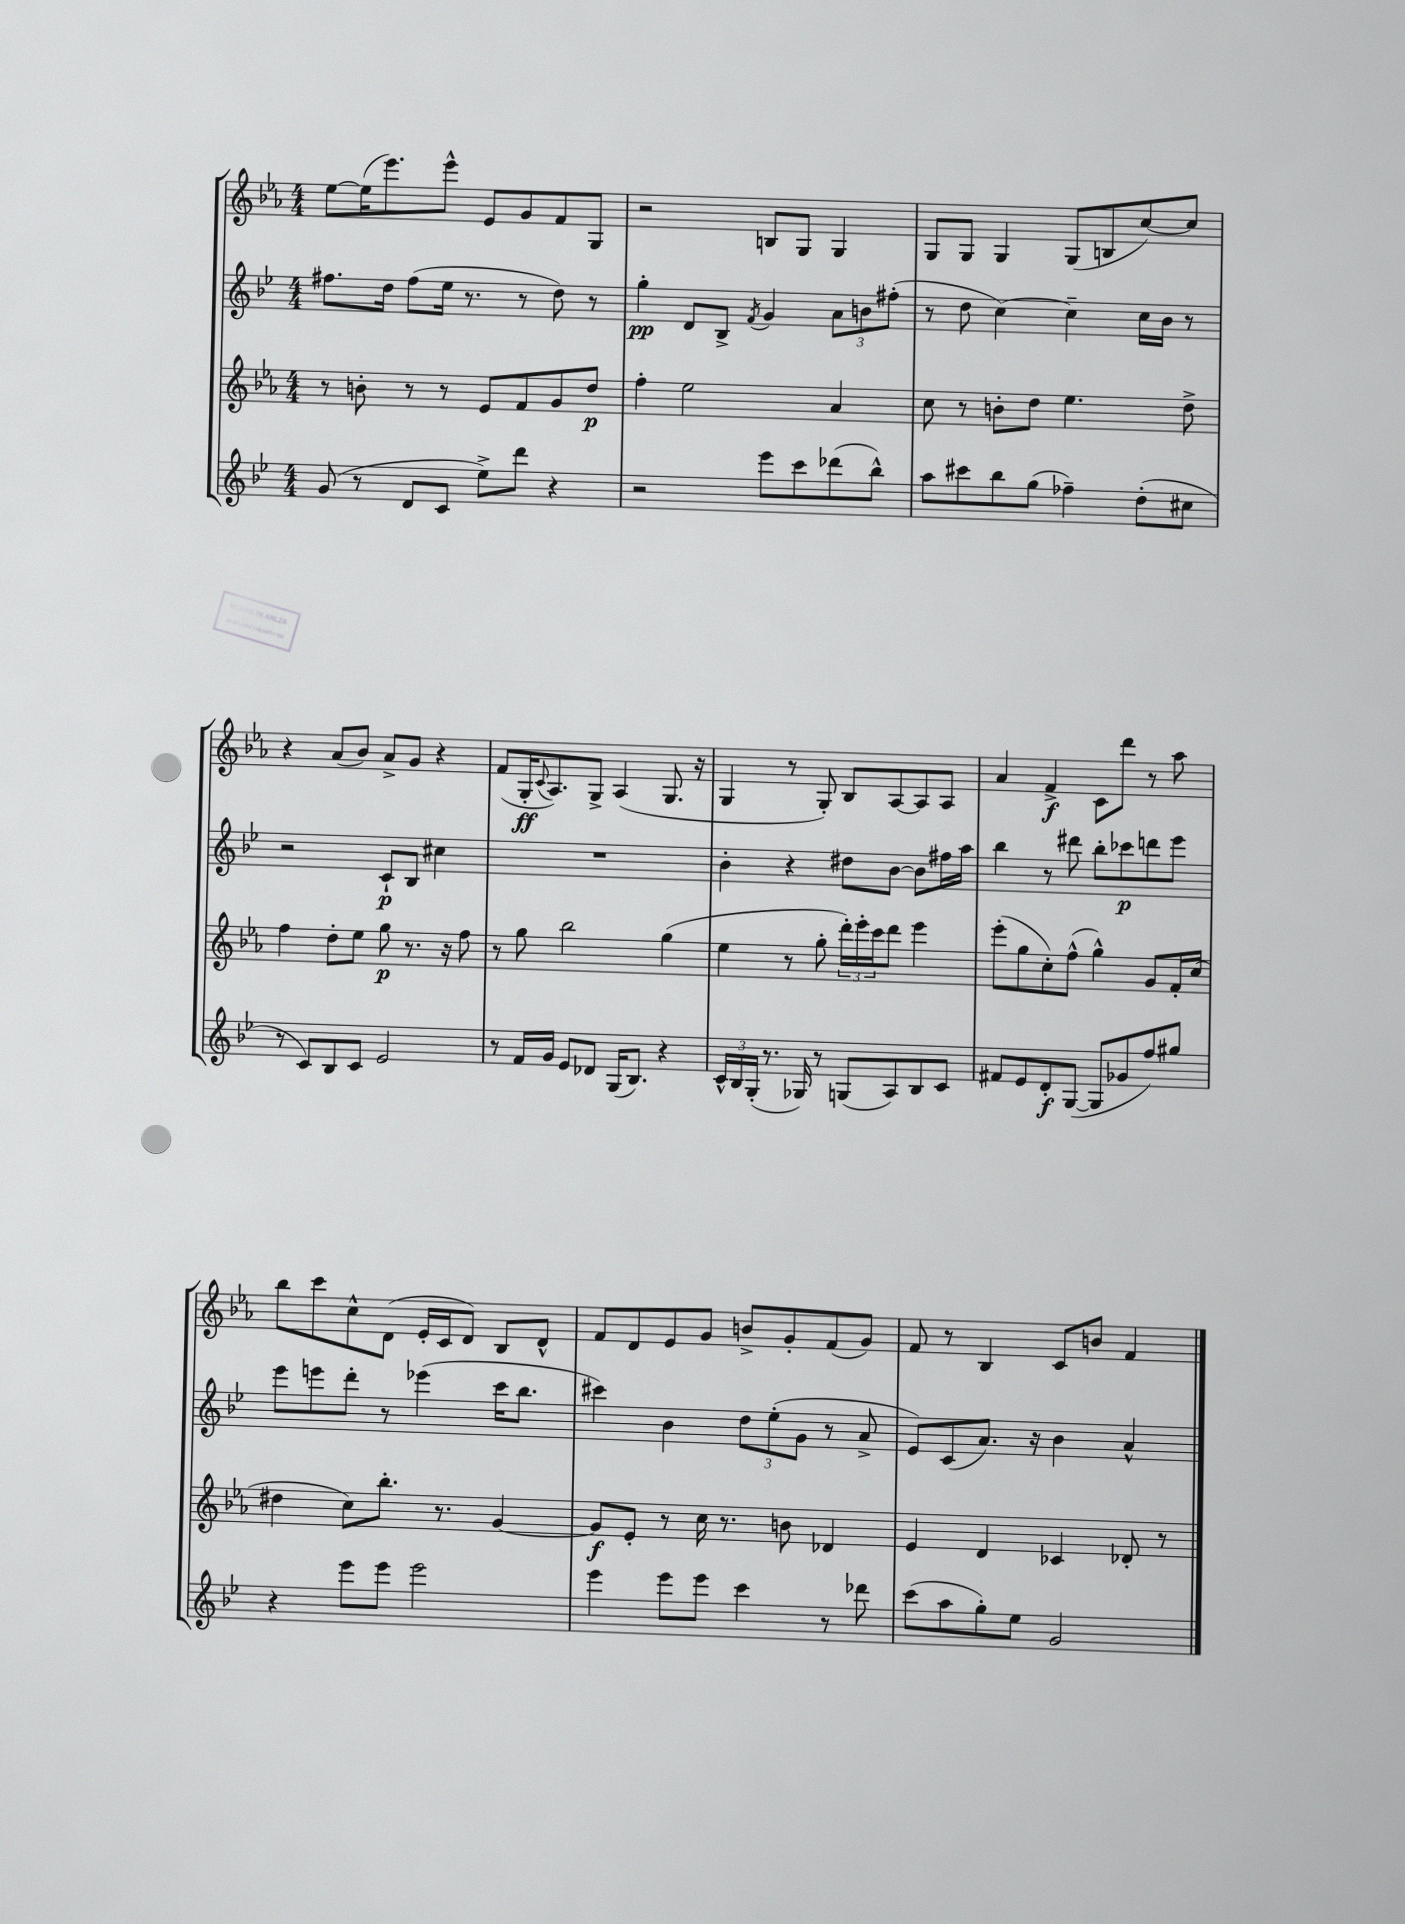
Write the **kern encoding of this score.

**kern	**kern	**kern	**kern
*staff4	*staff3	*staff2	*staff1
*clefG2	*clefG2	*clefG2	*clefG2
*k[b-e-]	*k[b-e-a-]	*k[b-e-]	*k[b-e-a-]
*M4/4	*M4/4	*M4/4	*M4/4
(8g	8r	8.ff#	[8ee-
8r	8b'	.	(16ee-]
.	.	16dd	8.eee-)
8d	8r	(8ff#	.
8c	8r	16ee-	8eee-^^
.	.	8.r	.
8ee-^)	8e-	.	8e-
8ddd	8f	8r	8g
4r	8g	8dd)	8f
.	8dd	8r	8G
=	=	=	=
2r	4ff'	4gg'	2r
.	2ee-	8d	.
.	.	8B-^	.
.	.	8qf	.
8eee-	.	4g	8B
8ccc	.	.	8G
(8ddd-	4a-	12a	4G
.	.	12b	.
8bb-^^)	.	.	.
.	.	(12ff#'	.
=	=	=	=
8aa	8cc	8r	8G
8ccc#	8r	8dd	8G
8bb-	8b'	[4cc)	4G
(8gg	8dd	.	.
4ff-~)	4.ee-	4cc~]	(8G
.	.	.	8B
(8dd'	.	16cc	[8cc)
.	.	16b-	.
8cc#	8dd^	8r	8cc]
=	=	=	=
8r	4ff	2r	4r
8c)	.	.	.
8B-	8dd'	.	(8a-
8c	8ee-	.	8b-)
2e-	8gg	8c`	8a-^
.	8.r	8B-	8g
.	.	4cc#	4r
.	16r	.	.
.	8ff	.	.
=	=	=	=
8r	8r	1r	(8f
16f	8gg	.	16G'
.	.	.	8qqc
16g	.	.	8.A-)
8e-	2bb-	.	.
8d-	.	.	8G^
(16G	.	.	(4A-
8.B-)	.	.	.
4r	(4gg	.	8.G
.	.	.	16r
=	=	=	=
24c^^	4ee-	4b-'	4G
24B-	.	.	.
(24G'	.	.	.
8.r	.	.	.
.	8r	4r	8r
16G-)	.	.	.
8r	8gg'	.	8G')
(8G	24ddd')	8dd#	8B-
.	24eee-'	.	.
.	24ccc	.	.
8A)	8ddd	[8b-	[8A-
8B-	4eee-	8b-]	8A-]
8c	.	16ff#	8A-
.	.	16aa	.
=	=	=	=
8f#	(8eee-'	4bb-	4a-
8e-	8gg	.	.
8d'	8cc')	8r	4f^
([8G	(8ff^^	8ddd#	.
8G]	4gg^^)	8bb-'	8c
8g-	.	8ccc-	8ddd
8ff)	8g	8ddd	8r
8gg#	16f'	8eee-	8aa-
.	(16cc	.	.
=	=	=	=
4r	4dd#	8eee-	8bb-
.	.	8eee	8ccc
8eee-	8cc)	8ddd'	8cc^^
8eee-	8.bb-'	8r	(8d
2eee-	.	(4eee-	16e-'
.	8.r	.	16c
.	.	.	8d)
.	[4g	16ccc	8B-
.	.	8.bb-	.
.	.	.	8d^^
=	=	=	=
4eee-	8g]	4ccc#)	8f
.	8e-'	.	8d
8eee-	8r	4b-	8e-
8eee-	16cc	.	8g
.	8.r	.	.
4ccc	.	12dd	8b^
.	.	(12ee-'	.
.	8b	.	8g'
.	.	12g	.
8r	4d-	8r	(8f
8ddd-	.	8a^	8g)
=	=	=	=
(8ccc	4e-	8e-)	8f
8aa	.	(8c	8r
8gg')	4d	8.a)	4B-
8ee-	.	.	.
.	.	16r	.
2g	4c-	4b-	8c
.	.	.	8b
.	8d-'	4a^^	4f
.	8r	.	.
==	==	==	==
*-	*-	*-	*-
